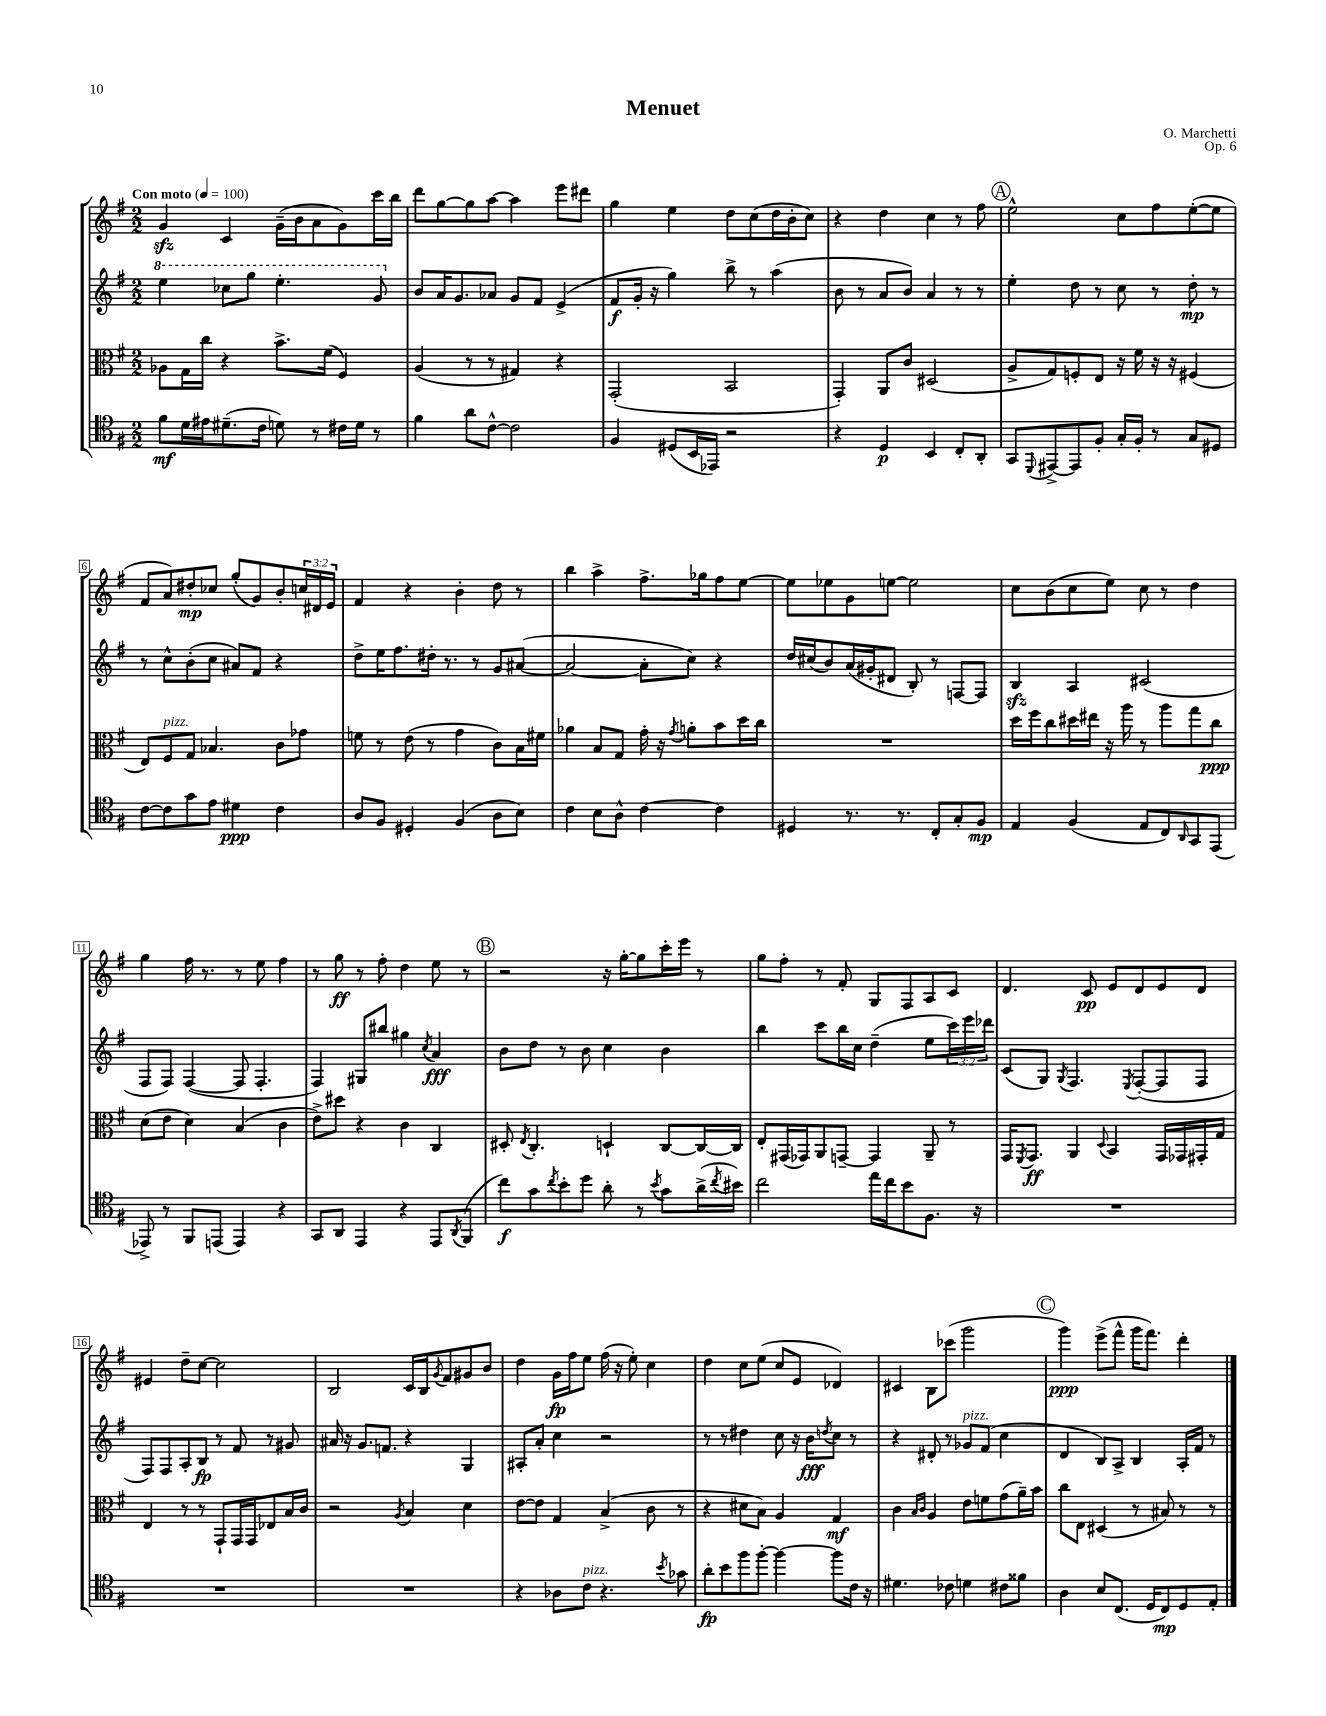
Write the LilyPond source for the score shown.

\header { title = "Menuet" composer = "O. Marchetti" opus = "Op. 6" }
<<
\new StaffGroup <<
\new Staff = "s0" {
    \clef treble \key g \major \numericTimeSignature \time 2/2 \override Staff.TupletNumber.text = #tuplet-number::calc-fraction-text \tempo "Con moto" 4 = 100
    g'4\sfz c'4 g'16--( b'16 a'8 g'8) c'''16 b''16 |
    d'''8 g''8~ g''8 a''8~ a''4 e'''8 dis'''8 |
    g''4 e''4 d''8 c''8( d''16 b'16-. c''8) |
    r4 d''4 c''4 r8 fis''8 |
    \mark \markup { \circle "A" } e''2-^ c''8 fis''8 e''8~-.( e''8 |
    fis'8 a'8) dis''8-.\mp ces''8 g''8-.( g'8) b'8-. \tuplet 3/2 { c''16 dis'16 e'16 } |
    fis'4 r4 b'4-. d''8 r8 |
    b''4 a''4-> fis''8.-> ges''16 fis''8 e''8~ |
    e''8 ees''8 g'8 e''8~ e''2 |
    c''8 b'8( c''8 e''8) c''8 r8 d''4 |
    g''4 fis''16 r8. r8 e''8 fis''4 |
    r8 g''8\ff r8 fis''8-. d''4 e''8 r8 |
    \mark \markup { \circle "B" } r2 r16 g''16~-. g''8 c'''16-. e'''16 r8 |
    g''8 fis''8-. r8 fis'8-. g8 fis8 a8 c'8 |
    d'4. c'8\pp e'8 d'8 e'8 d'8 |
    eis'4 d''8-- c''8~ c''2 |
    b2 c'16 b16 \acciaccatura { g'8 } fis'8 gis'8 b'8 |
    d''4 g'16\fp fis''16 e''8 fis''16( r16 e''8-.) c''4 |
    d''4 c''8 e''8( c''8 e'8 des'4) |
    cis'4 b8 ces'''8( g'''2 |
    \mark \markup { \circle "C" } g'''4\ppp) e'''8->( fis'''8-^ g'''16 fis'''8.) d'''4-. \bar "|." |
}
\new Staff = "s1" {
    \clef treble \key g \major \numericTimeSignature \time 2/2 \override Staff.TupletNumber.text = #tuplet-number::calc-fraction-text
    \ottava #1 e'''4 ces'''8 g'''8 e'''4.-. g''8 \ottava #0 |
    b'8 a'16 g'8. aes'8 g'8 fis'8 e'4->( |
    fis'8\f g'16-. r16 g''4) b''8-> r8 a''4( |
    b'8 r8 a'8 b'8) a'4 r8 r8 |
    \mark \markup { \circle "A" } e''4-. d''8 r8 c''8 r8 d''8-.\mp r8 |
    r8 c''8-^ b'8-.( c''8 ais'8) fis'8 r4 |
    d''8-> e''16 fis''8. dis''16-. r8. r8 g'8 ais'8~( |
    ais'2~ ais'8-. c''8) r4 |
    d''16 cis''16( b'8) a'16( gis'16-. dis'8 b8-.) r8 f8~ f8 |
    b4\sfz a4 cis'2( |
    fis8 fis8) fis4~( fis8 fis4.-. |
    fis4) gis8 bis''8 gis''4 \acciaccatura { c''8 } a'4\fff |
    \mark \markup { \circle "B" } b'8 d''8 r8 b'8 c''4 b'4 |
    b''4 c'''8 b''16 c''16 d''4--( e''8 \tuplet 3/2 { c'''16) e'''16 des'''16 } |
    c'8( g8) \acciaccatura { g8 } fis4. \acciaccatura { e8 } fis8~-.( fis8 fis8 |
    fis8) fis8 a8-. b8\fp r8 fis'8 r8 gis'8 |
    ais'16 r16 g'8. f'8. r4 g4 |
    ais8-. a'8-. c''4 r2 |
    r8 r8 dis''4 c''8 r16 b'16\fff \acciaccatura { d''8 } c''8 r8 |
    r4 dis'8-. r8 ges'8^\markup { \italic "pizz." } fis'8( c''4 |
    \mark \markup { \circle "C" } d'4 b8) a8-> b4 a16-. fis'16 r8 \bar "|." |
}
\new Staff = "s2" {
    \clef alto \key g \major \numericTimeSignature \time 2/2
    aes8 g16 c''16 r4 b'8.-> fis'16( fis4) |
    a4( r8 r8 gis4) r4 |
    g,2-.( b,2 |
    g,4-.) a,8 c'8 dis2( |
    \mark \markup { \circle "A" } a8-> g8) f8-. e8 r16 fis'16 r16 r16 fis4( |
    e8) fis8^\markup { \italic "pizz." } g8 bes4. c'8 ges'8 |
    f'8 r8 e'8( r8 g'4 c'8) b16 fis'16 |
    aes'4 b8 g8 g'16-. r16 \acciaccatura { g'8 } a'8-. b'8 d''16 c''16 |
    R1 |
    d''16 fis''16 c''8 dis''16 eis''16 r16 a''16 r8 a''8 g''8 c''8\ppp |
    d'8( e'8 d'4) b4( c'4 |
    e'8->) dis''8 r4 c'4 c4 |
    \mark \markup { \circle "B" } dis8-. \acciaccatura { e8 } c4.-. d4-! c8~ c16~ c16 |
    e8-. gis,16( ges,16) a,8 g,8~-- g,4 a,8-- r8 |
    g,16 \acciaccatura { fis,8 } g,8.\ff a,4 \appoggiatura { d8 } b,4 g,16 ges,16 gis,16-. g16 |
    e4 r8 r8 g,8-! g,16 g,16 ees8 b16 c'16 |
    r2 \acciaccatura { a8 } b4 d'4 |
    e'8~ e'8 g4 b4->( c'8 r8 |
    r4 dis'8 b8) a4 g4\mf |
    c'4 \grace { b16 c'16 } a4 e'8 f'8 g'8( a'16--) b'16 |
    \mark \markup { \circle "C" } c''8 e8 dis4( r8 bis8) r8 r8 \bar "|." |
}
\new Staff = "s3" {
    \clef tenor \key g \major \numericTimeSignature \time 2/2
    fis'8\mf d'16 eis'16 dis'8.--( c'16 d'8) r8 cis'16 d'16 r8 |
    fis'4 a'8 c'8~-^ c'2 |
    fis4 dis8( b,16 ees,16) r2 |
    r4 d4\p b,4 c8-. a,8-. |
    \mark \markup { \circle "A" } g,8 \appoggiatura { d,8 } eis,8~-> eis,8 fis8-. g16-. fis16-. r8 g8 dis8 |
    c'8~ c'8 g'8 e'8 dis'4\ppp c'4 |
    a8 fis8 dis4-. fis4( a8 b8) |
    c'4 b8 a8-^ c'4~ c'4 |
    dis4 r8. r8. c8-. g8-. fis8\mp |
    e4 fis4( e8 c8) \grace { a,16 } g,8 e,8( |
    ees,8->) r8 fis,8 e,8( e,4) r4 |
    g,8 a,8 e,4 r4 e,8 \acciaccatura { a,8 } fis,8( |
    \mark \markup { \circle "B" } c''8\f) g'8 \acciaccatura { c''8 } b'8-. d''8 a'8-. r8 \acciaccatura { b'8 } g'8 a'16->( \acciaccatura { c''8 } bis'16) |
    c''2 e''16 c''16 b'8 fis8. r16 |
    R1 |
    R1 |
    R1 |
    r4 aes8 c'8^\markup { \italic "pizz." } r4. \acciaccatura { b'8 } ges'8 |
    a'8-.\fp b'8 fis''8 fis''8~-. fis''4~ fis''8 c'16 r16 |
    dis'4. ces'8 d'4 cis'8 fisis'8 |
    \mark \markup { \circle "C" } a4 b8 c8.( d16 c8\mp) d8 e8-. \bar "|." |
}
>>
>>
\layout { \context { \Score \override BarNumber.stencil = #(make-stencil-boxer 0.1 0.3 ly:text-interface::print) } }
